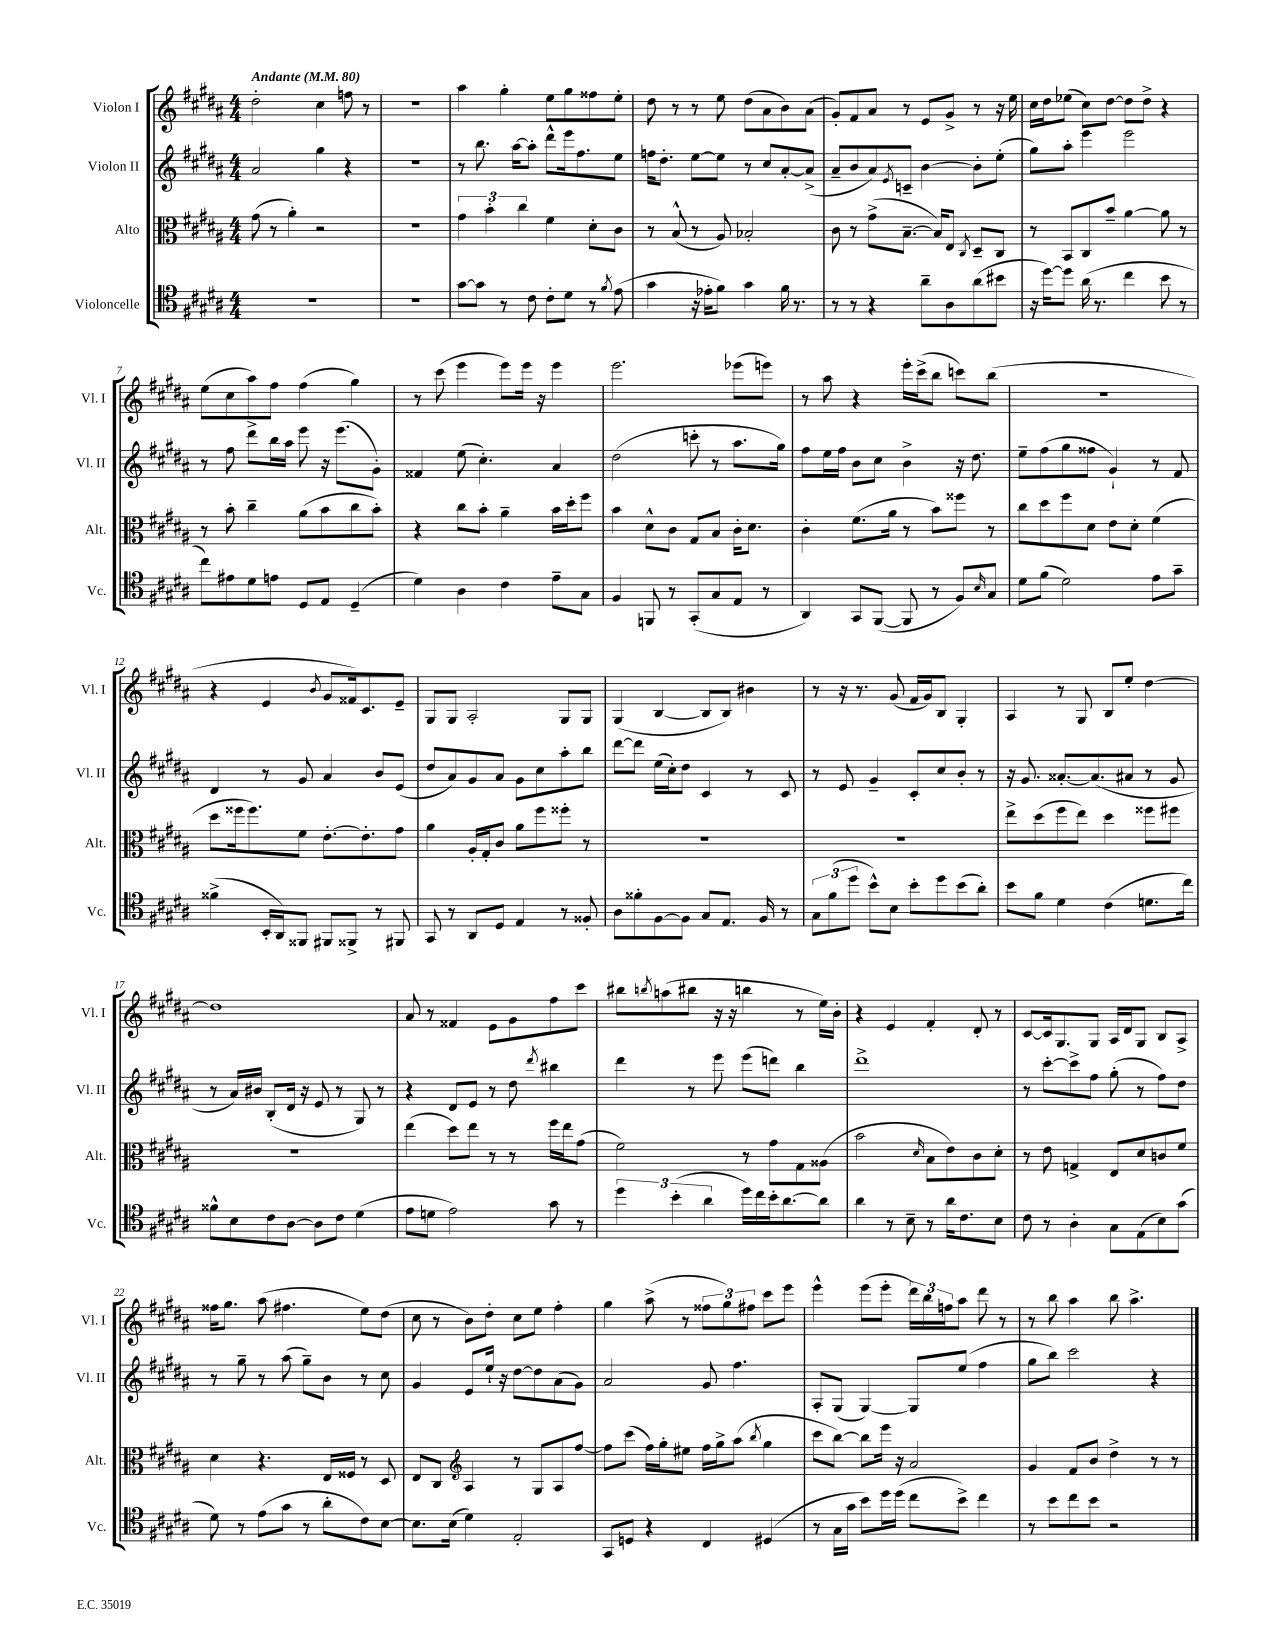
<<
\new StaffGroup <<
\new Staff = "s0" \with { instrumentName = "Violon I" shortInstrumentName = "Vl. I" } {
    \clef treble \key b \major \numericTimeSignature \time 4/4 \tempo "Andante" 4 = 80
    dis''2-. cis''4 f''8 r8 |
    R1 |
    ais''4 gis''4-. e''8 gis''8 fisis''8 e''8-. |
    dis''8 r8 r8 e''8 dis''8( ais'8 b'8) ais'8( |
    gis'8-.) fis'8 ais'8 r8 e'8 gis'8-> r8 r16 e''16 |
    cis''16 dis''16 ees''8( cis''8) dis''8~ dis''8 dis''8-> r4 |
    e''8( cis''8 ais''8) fis''8 fis''4( gis''4) |
    r8 cis'''8( e'''4 e'''8) e'''16 r16 e'''4 |
    e'''2. ees'''8( e'''8) |
    r8 ais''8 r4 e'''16-. cis'''16->( b''8 c'''8) b''8( |
    R1 |
    r4 e'4 \acciaccatura { b'8 } gis'8 fisis'16) cis'8. e'8-- |
    gis8 gis8 ais2-. gis8 gis8 |
    gis4( b4~ b8 b8) bis'4 |
    r8 r16 r8. gis'8( fis'16 gis'16) b8 gis4-. |
    ais4 r8 gis8 b8 e''8-. dis''4~ |
    dis''1 |
    ais'8 r8 fisis'4 e'8 gis'8 fis''8 cis'''8 |
    bis''8 \acciaccatura { b''8 } a''8( bis''8 r16 r16 b''4 r8 e''16) b'16-. |
    r4 e'4 fis'4-. dis'8-. r8 |
    cis'8~ cis'16 gis8. gis8 ais16 dis'16 gis8 b8 ais8-> |
    fisis''16 gis''8. ais''8( fis''4. e''8) dis''8( |
    cis''8 r8 b'8) dis''8-. cis''8 e''8 fis''4-. |
    gis''4 ais''8->( r8 \tuplet 3/2 { fisis''8 gis''8) fis''8 } cis'''8 e'''8 |
    e'''4-^ e'''8( e'''8-. \tuplet 3/2 { dis'''16) b''16 f''16 } ais''8 dis'''8 r8 |
    r8 b''8 ais''4 b''8 ais''4.-> \bar "|." |
}
\new Staff = "s1" \with { instrumentName = "Violon II" shortInstrumentName = "Vl. II" } {
    \clef treble \key b \major \numericTimeSignature \time 4/4
    ais'2 gis''4 r4 |
    R1 |
    r8 b''8. ais''16~ ais''8-. dis'''8-^ e'''16 fis''8. e''8 |
    f''16 dis''8.-. e''8~ e''8 r8 cis''8 ais'8~-. ais'8->( |
    ais'8-- b'8 ais'8) \acciaccatura { e'8 } c'8-- b'4~ b'8-. e''8-.( |
    gis''8) ais''8-. e'''4 e'''2 |
    r8 fis''8 dis'''8-> b''16 ais''16 e'''8 r16 e'''8.( gis'8-.) |
    fisis'4 e''8( cis''4.-.) ais'4 |
    dis''2( c'''8-. r8 ais''8. gis''16) |
    fis''8 e''16 fis''16 b'8 cis''8 b'4-> r16 dis''8. |
    e''8-- fis''8( gis''8 fisis''8 gis'4-!) r8 fis'8 |
    dis'4 r8 gis'8 ais'4 b'8 e'8( |
    dis''8 ais'8) gis'8 ais'8 gis'8 cis''8 ais''8-. b''8 |
    dis'''8~ dis'''8 e''16( cis''16-.) dis''8 cis'4 r8 cis'8 |
    r8 e'8 gis'4-- cis'8-. cis''8 b'8-. r8 |
    r16 gis'8. aisis'8.~-. aisis'8.( ais'8 r8 gis'8 |
    r8 ais'16) bis'16 b8-.( dis'16 r16 e'8 r8 gis8) r8 |
    r4 dis'8 e'8 r8 dis''8 \acciaccatura { dis'''8 } bis''4 |
    dis'''4 r8 e'''8 e'''8( d'''8) b''4 |
    dis'''1-> |
    r8 cis'''8~-. cis'''8-> fis''8 gis''8-.( r8 fis''8) dis''8 |
    r8 gis''8-- r8 ais''8( gis''8--) b'8 r8 cis''8 |
    gis'4 e'8 e''16-! r16 dis''8~ dis''8 ais'8( gis'8) |
    ais'2 gis'8 fis''4. |
    ais8-. gis8( gis4~) gis8 e''8( fis''4 |
    gis''8 b''8) cis'''2 r4 \bar "|." |
}
\new Staff = "s2" \with { instrumentName = "Alto" shortInstrumentName = "Alt." } {
    \clef alto \key b \major \numericTimeSignature \time 4/4
    gis'8( r8 ais'4-.) r2 |
    R1 |
    \tuplet 3/2 { gis'4 b'4-. cis''4 } fis'4 dis'8-. cis'8 |
    r8 b8-^( r8 ais8) bes2-. |
    cis'8 r8 gis'8->( b8.~-- b16) e8 \acciaccatura { cis8 } dis8-- cis8 |
    r8 b,8 cis8 b'8-- ais'4~ ais'8 r8 |
    r8 b'8-. cis''4-- ais'8( b'8 cis''8 b'8-.) |
    r4 cis''8 b'8-. ais'4-- b'16 dis''16-. fis''8 |
    b'4 dis'8-^ cis'8 gis8 b8 cis'16-. dis'8. |
    cis'4-. fis'8.( ais'16 r8 b'8) fisis''8 r8 |
    cis''8 dis''8 fis''8 dis'8 e'8 dis'8-. fis'4( |
    dis''8 fisis''16 fisis''8.) fis'8 e'8.~-. e'8.-. gis'8 |
    ais'4 ais16-. gis16-. cis'8 ais'8 fis''8 fisis''8-. r8 |
    R1 |
    R1 |
    e''8-> dis''8( fis''8 e''8) dis''4 fisis''8 fis''8 |
    R1 |
    e''4( dis''8) e''8 r8 r8 fis''16 e''16 gis'8( |
    fis'2) r8 gis'8 gis8 aisis8( |
    b'2 \grace { dis'16 } b8 e'8) cis'8 dis'8-. |
    r8 e'8 g4-> e8 dis'8 c'8 fis'8 |
    dis'4 r4. e16 fisis16 r8 dis8 |
    e8 cis8 \clef treble ais4 r8 gis8 ais8 fis''8~ |
    fis''8 cis'''8( fis''16) gis''16-. eis''8 fis''16 gis''16-> ais''8( \acciaccatura { b''8 } gis''4 |
    cis'''8 b''8~) b''8 e'''16 r16 ais'2 |
    gis'4 fis'8 b'8 dis''4-> r8 r8 \bar "|." |
}
\new Staff = "s3" \with { instrumentName = "Violoncelle" shortInstrumentName = "Vc." } {
    \clef tenor \key b \major \numericTimeSignature \time 4/4
    R1 |
    R1 |
    gis'8~ gis'8 r8 cis'8 cis'8-. dis'8 r8 \acciaccatura { fis'8 } e'8( |
    gis'4 r16 ees'16-. fis'8) gis'4 fis'16 r8. |
    r8 r8 r4 ais'8-- ais8 ais'8( bis'8 |
    r16 dis''16~) dis''8 ais'16( r8. cis''4 b'8 r8 |
    cis''8) eis'8 dis'8 e'8 dis8 e8 dis4--( |
    dis'4) ais4 cis'4 e'8-- gis8 |
    fis4 f,8 r8 gis,8-.( gis8 e8 r8 |
    ais,4) gis,8 fis,8~( fis,8 r8 fis8) \grace { b16 } gis8 |
    dis'8 fis'8( dis'2) e'8 gis'8-- |
    fisis'4->( b,16-. ais,16) fisis,8 fis,8 fisis,8-> r8 fis,8 |
    gis,8 r8 ais,8 dis8 e4 r8 fisis8-. |
    ais8 fisis'8-. fis8~ fis8 gis8 e8. fis16 r8 |
    \tuplet 3/2 { gis8 fis'8( dis''8 } b'8-^) b8 b'8-. dis''8 b'8( ais'8-.) |
    b'8 fis'8 dis'4 cis'4( d'8. cis''16) |
    fisis'8-^ b8 cis'8 ais8~ ais8 cis'8 dis'4( |
    e'8 d'8 e'2) gis'8 r8 |
    \tuplet 3/2 { dis''4 b'4-.( ais'4 } dis''16) cis''16 b'16-. ais'8.~ ais'8 |
    ais'4 r8 b8-- r8 ais'16 cis'8. b8 |
    cis'8 r8 ais4-. gis8 e8( b8) gis'8( |
    dis'8) r8 e'8( gis'8 r8 ais'8-. cis'8) b8~ |
    b8. b16( dis'4) e2-. |
    gis,8 d8 r4 cis4 dis4( |
    r8 gis16 gis'16 b'8) dis''16 dis''16( cis''8 b'8->) cis''4 |
    r8 b'8 cis''8 b'8 r2 \bar "|." |
}
>>
>>
